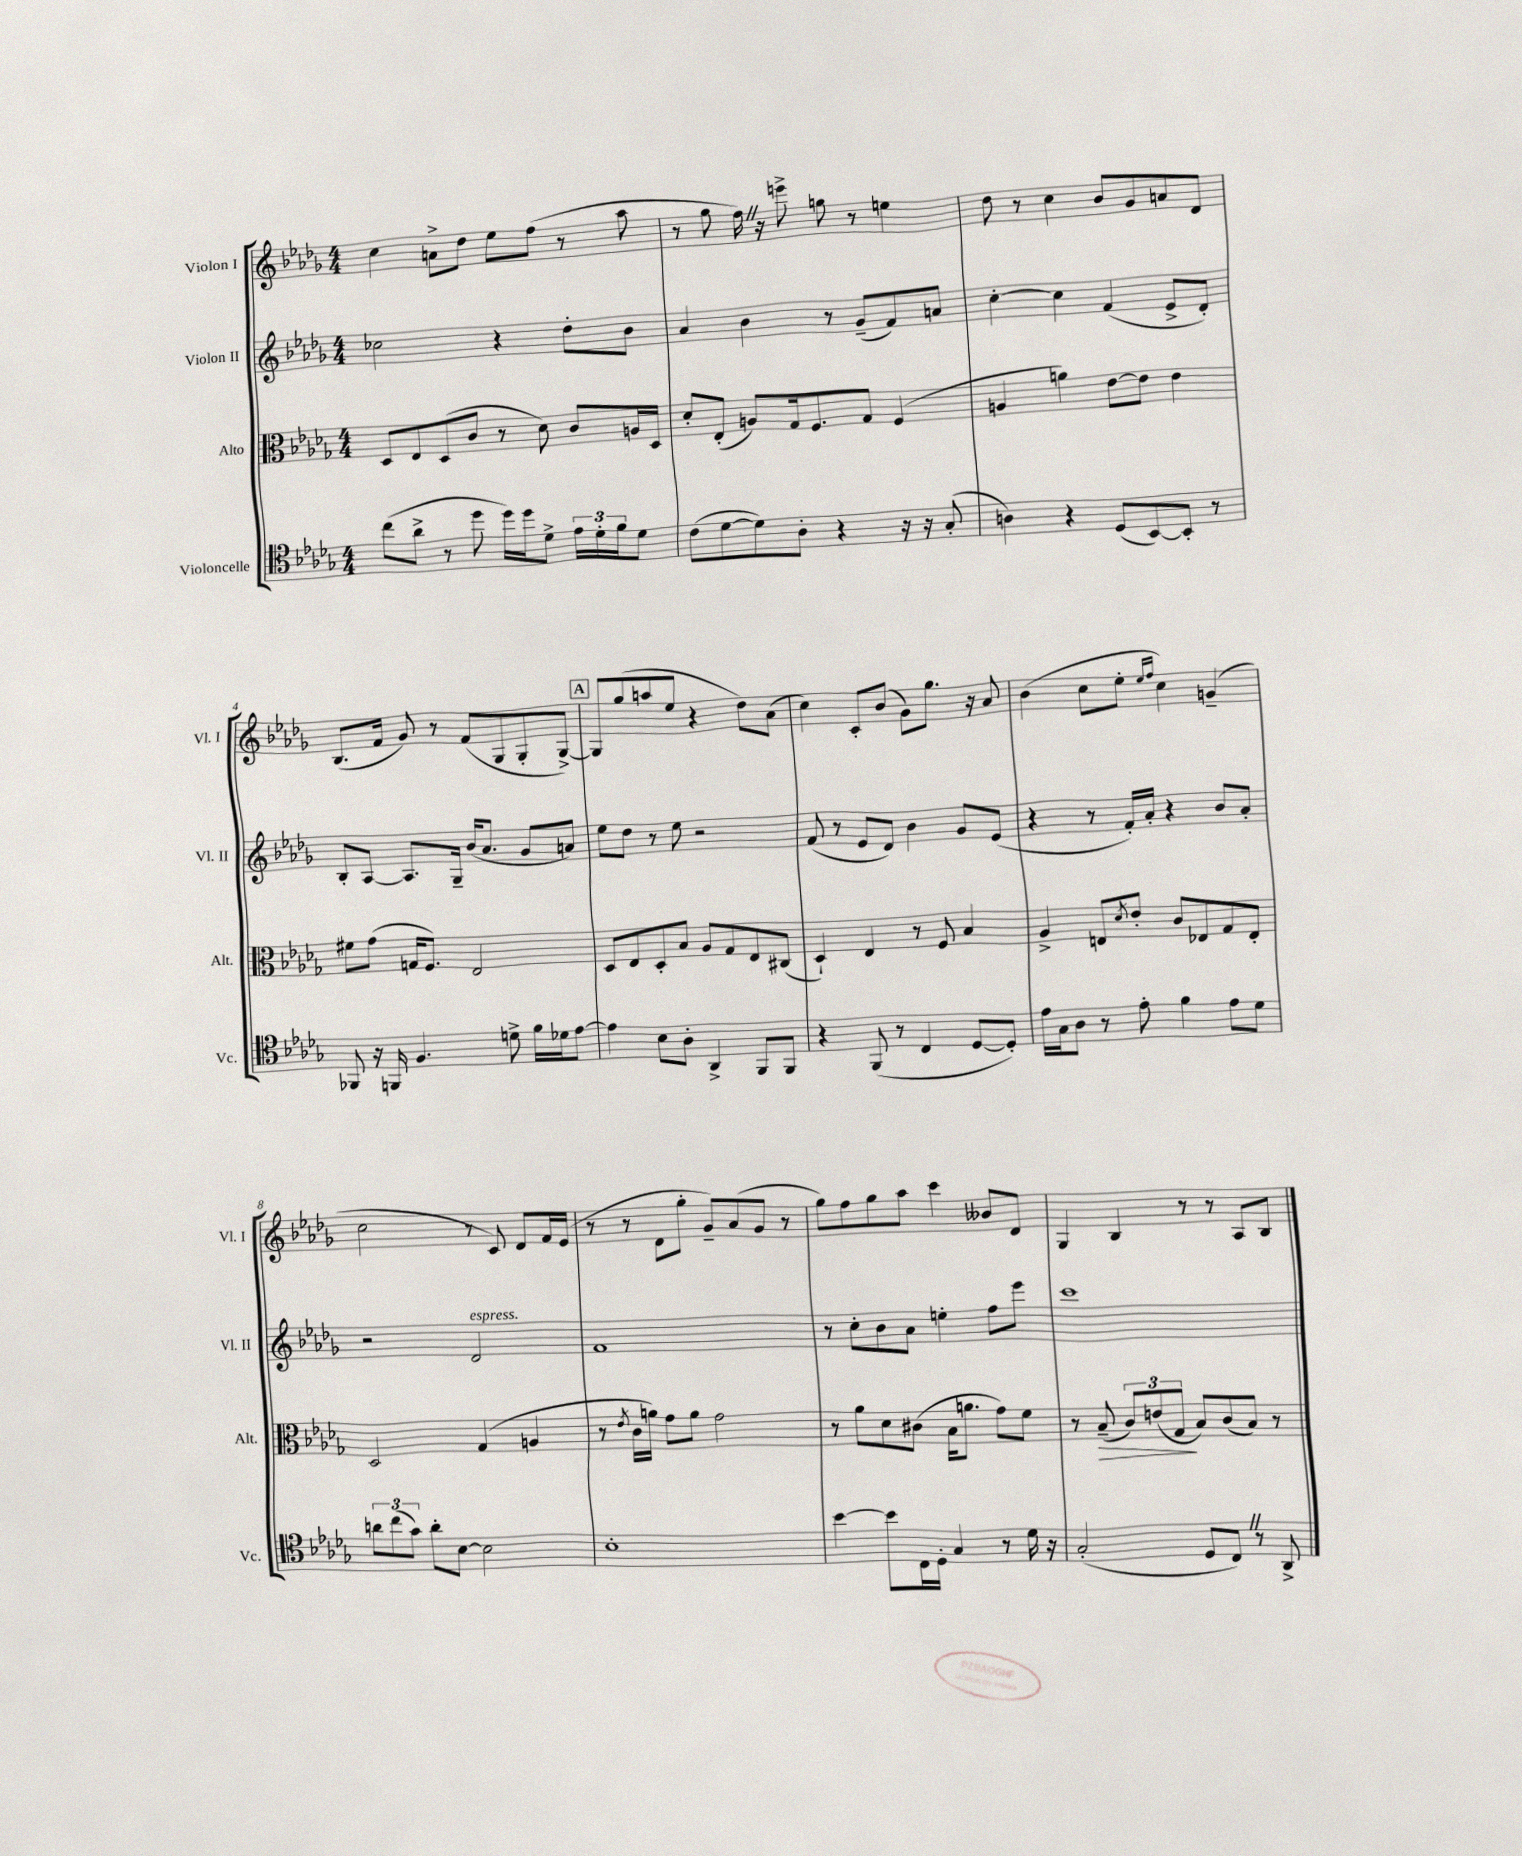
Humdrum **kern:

**kern	**kern	**dynam	**kern	**kern
*part4	*part3	*part3	*part2	*part1
*staff4	*staff3	*staff3	*staff2	*staff1
*I"Violoncelle	*I"Alto	*	*I"Violon II	*I"Violon I
*I'Vc.	*I'Alt.	*	*I'Vl. II	*I'Vl. I
*clefC4	*clefC3	*	*clefG2	*clefG2
*k[b-e-a-d-g-]	*k[b-e-a-d-g-]	*	*k[b-e-a-d-g-]	*k[b-e-a-d-g-]
*M4/4	*M4/4	*	*M4/4	*M4/4
=1	=1	=1	=1	=1
(8cc\L	8D-/L	.	2cc-X\	4cc\
8a-^\J	8E-/	.	.	.
8r	(8D-/	.	.	8an^\L
8dd-\	8c/J	.	.	8dd-\J
16dd-\LL)	8r	.	4r	8ee-\L
16dd-\J	.	.	.	.
8d-^\J	8d-\)	.	.	(8ff\J
24e-\LL	8c/L	.	8dd-'\L	8r
24d-'\	.	.	.	.
24f\J	.	.	.	.
8d-\J	16An/L	.	8b-\J	8aa-\
.	16D-/JJ	.	.	.
=2	=2	=2	=2	=2
(8c\L	8d-'/L	.	4a-/	8r
[8d-\	(8E-'/J	.	.	8gg-\
8d-\])	8An/L)	.	4b-\	16ffZ\)
.	.	.	.	16r
8A-'\J	16G-/k	.	.	8eeen^\
.	8.F/	.	.	.
4r	.	.	8r	8ggn\
.	8G-/J	.	(8g-~/L	8r
16r	(4F/	.	8f/)	4een\
16r	.	.	.	.
(8G-'/	.	.	8an/J	.
=3	=3	=3	=3	=3
4An\)	4An/	.	[4cc'\	8dd-\
.	.	.	.	8r
4r	4an\)	.	4cc\]	4cc\
(8D-/L	[8e-\L	.	(4f/	8b-/L
[8BB-/)	8e-\J]	.	.	8g-/
8BB-'/J]	4e-\	.	8e-^/L	8an/
8r	.	.	8d-'/J)	8d-/J
!!LO:LB:g=z
=4	=4	=4	=4	=4
8FF-X/	8f#X\L	.	8B-'/L	(8.B-/L
16r	(8g-\J	.	[8A-/J	.
16FFn/	.	.	.	16f/Jk
4.F/	16Gn/KL	.	8.A-/L]	8g-/)
.	8.F/J)	.	.	.
.	.	.	.	8r
.	.	.	16G-~/Jk	.
.	2E-/	.	(16b-/KL	(8f/L
.	.	.	8.a-/J	.
8dn^\	.	.	.	8G-/
16f\LL	.	.	8g-/L	8G-'/
16d-X\J	.	.	.	.
[8e-\J	.	.	8an/J)	[8G-^/J)
!!LO:REH:place=s1:t=A
=5	=5	=5	=5	=5
4e-\]	8D-/L	.	8ee-\L	8G-/L]
.	8E-/	.	8dd-\J	(8gg-/
8B-\L	8D-'/	.	8r	8aan/
8A-'\J	8B-/J	.	8ee-\	8ee-/J
4AA-^/	8A-/L	.	2r	4r
.	8G-/	.	.	.
8FF/L	8E-/	.	.	8dd-\L)
8FF/J	(8C#X/J	.	.	(8a-\J
=6	=6	=6	=6	=6
4r	4D-`/)	.	(8f/	4cc\)
.	.	.	8r	.
(8FF/	4E-/	.	8e-/L	8c'/L
8r	.	.	8d-/J)	(8b-/J
4C/	8r	.	4b-\	8g-\L)
.	8F/	.	.	8.gg-\J
[8D-/L	4B-/	.	8g-/L	.
.	.	.	.	16r
8D-'/J])	.	.	(8e-/J	8a-/
=7	=7	=7	=7	=7
16e-\LL	4A-^/	.	4r	(4b-\
16G-\J	.	.	.	.
8A-\J	.	.	.	.
8r	8En/L	.	8r	8cc\L
.	8qd-/	.	.	.
8e-'\	8e-'/J	.	16f'/LL)	8ee-'\J
.	.	.	16a-'/JJ	.
.	.	.	.	16qqee-/LL
.	.	.	.	16qqff/JJ
4f\	8c/L	.	4r	4cc\)
.	8E-X/	.	.	.
8e-\L	8G-/	.	8b-/L	(4gn~/
8d-\J	8E-'/J	.	8a-'/J	.
!!LO:LB:g=z
=8	=8	=8	=8	=8
12an\L	2D-/	.	2r	2cc\
(12cc\	.	.	.	.
12g-\J)	.	.	.	.
8a'\L	.	.	.	.
[8B-\J	.	.	.	.
!	!	!	!LO:TX:a:i:t=espress.	!
2B-\]	(4G-/	.	2d-/	8r
.	.	.	.	8c/)
.	4An/	.	.	8d-/L
.	.	.	.	16f/L
.	.	.	.	(16e-/JJ
=9	=9	=9	=9	=9
1B-'	8r	.	1f	8r
.	8qe-/	.	.	.
.	16c\LL	.	.	8r
.	16an\JJ)	.	.	.
.	8g-\L	.	.	8d-\L
.	8a\J	.	.	8gg-'\J
.	2g-\	.	.	8g-~/L)
.	.	.	.	(8a-/
.	.	.	.	8g-/J
.	.	.	.	8r
=10	=10	=10	=10	=10
[4b-\	8r	.	8r	8gg-\L)
.	8a-\L	.	8cc'\L	8ff\
8b-\L]	8d-\	.	8b-\	8gg-\
16C\L	(8c#X\J	.	8a-\J	8aa-\J
16D-'\JJ	.	.	.	.
4G-/	16B-\KL	.	4een'\	4ccc\
.	8.an\J	.	.	.
8r	8g-\L)	.	8ff\L	8b--X/L
16d-\	8f\J	.	8eee-\J	8d-/J
16r	.	.	.	.
=11	=11	=11	=11	=11
(2G-'/	8r	.	1ccc	4G-/
!	!	!LO:HP:b	!	!
.	(8B-~/	>	.	.
.	12c/L)	.	.	4B-/
.	(12en/	.	.	.
.	12G-/J	.	.	.
8D-/L	8B-/L)	]	.	8r
8CZ/J)	(8c/	.	.	8r
8r	8B-/J)	.	.	8A-/L
8AA-^/	8r	.	.	8B-/J
==	==	==	==	==
*-	*-	*-	*-	*-
